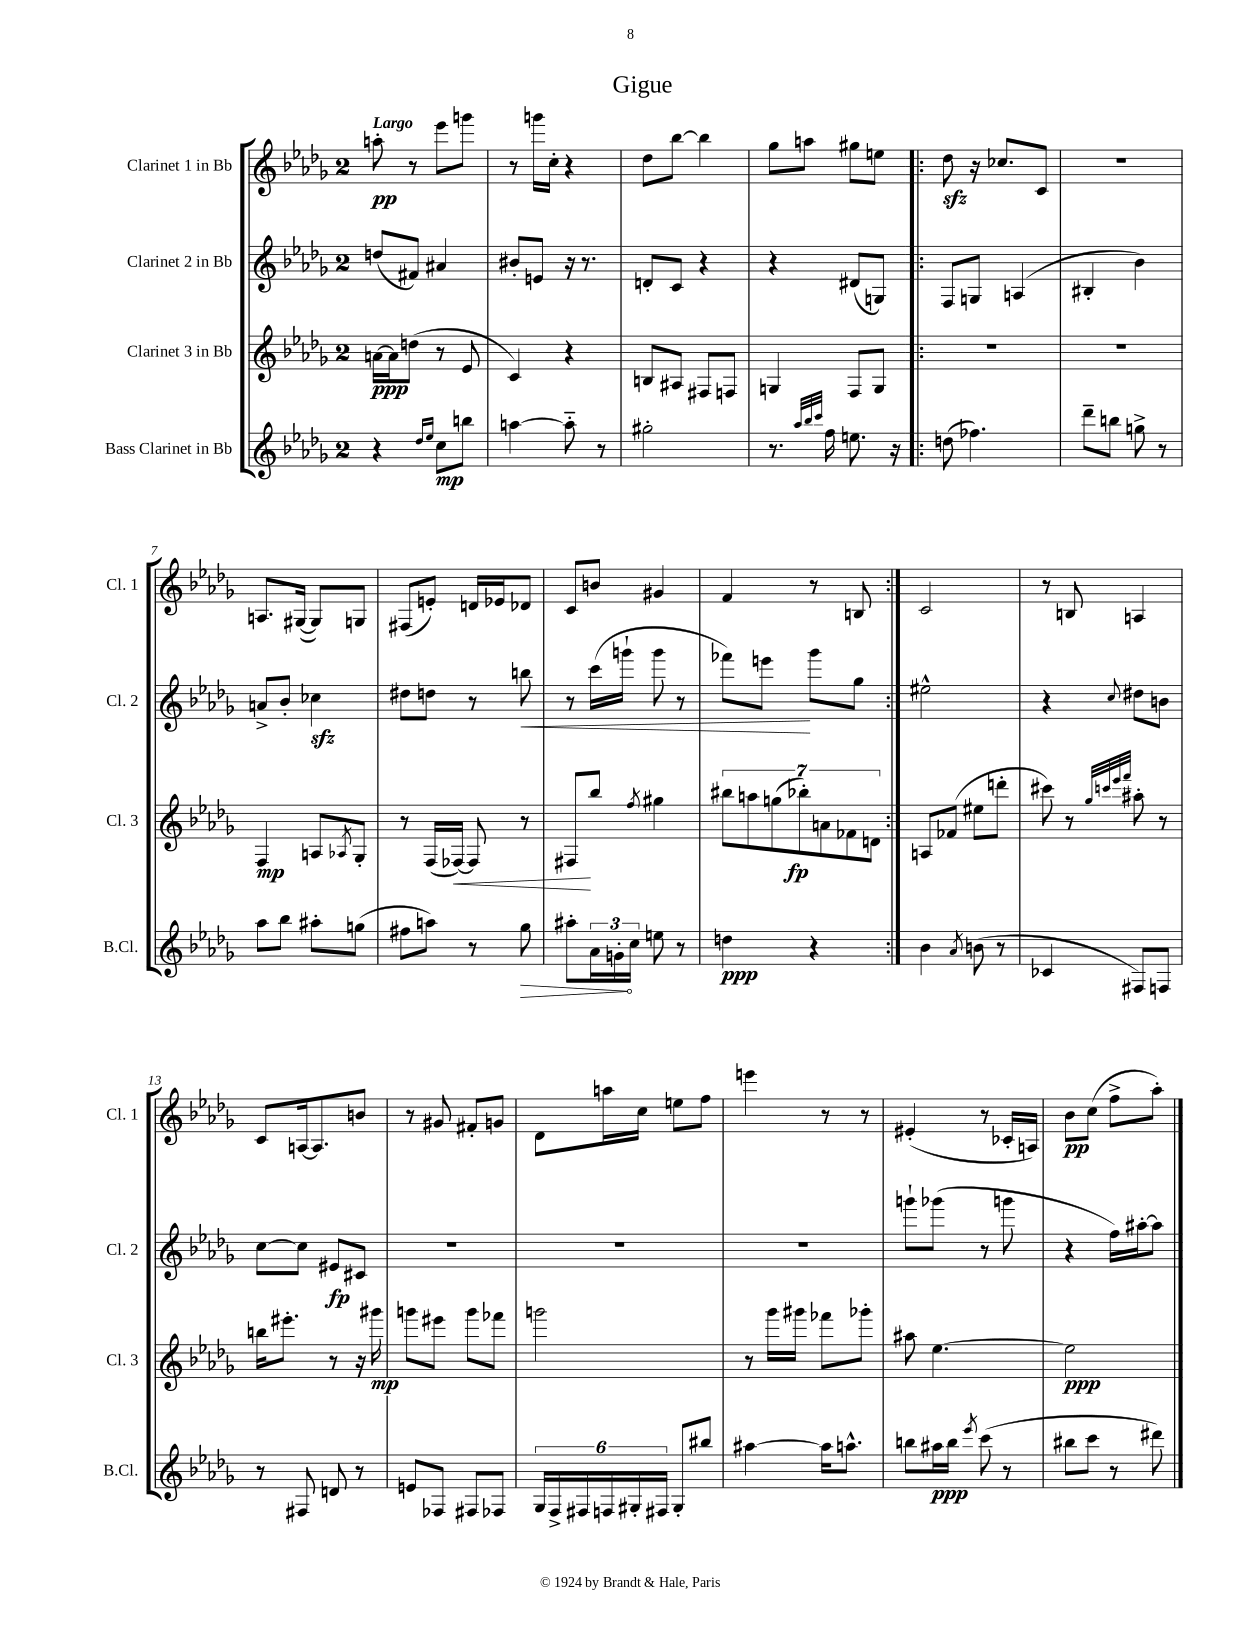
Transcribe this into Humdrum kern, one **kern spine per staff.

**kern	**dynam	**kern	**dynam	**kern	**dynam	**kern	**dynam
*part4	*part4	*part3	*part3	*part2	*part2	*part1	*part1
*staff4	*staff4	*staff3	*staff3	*staff2	*staff2	*staff1	*staff1
*I"Bass Clarinet in Bb	*	*I"Clarinet 3 in Bb	*	*I"Clarinet 2 in Bb	*	*I"Clarinet 1 in Bb	*
*I'B.Cl.	*	*I'Cl. 3	*	*I'Cl. 2	*	*I'Cl. 1	*
*clefG2	*	*clefG2	*	*clefG2	*	*clefG2	*
*k[b-e-a-d-g-]	*	*k[b-e-a-d-g-]	*	*k[b-e-a-d-g-]	*	*k[b-e-a-d-g-]	*
*M2/4	*	*M2/4	*	*M2/4	*	*M2/4	*
=1	=1	=1	=1	=1	=1	=1	=1
!	!	!	!	!	!	!LO:TX:a:B:t=Largo	!
4r	.	[16an\LL	ppp	(8ddn/L	.	8aan'\	pp
.	.	16a\J]	.	.	.	.	.
.	.	(8ddn\J	.	8f#X/J)	.	8r	.
16qqdd-/LL	.	.	.	.	.	.	.
16qqee-/JJ	.	.	.	.	.	.	.
8cc\L	mp	8r	.	4a#X/	.	8eee-\L	.
8bbn\J	.	8e-/	.	.	.	8gggn\J	.
=2	=2	=2	=2	=2	=2	=2	=2
[4aan\	.	4c/)	.	8b#X'/L	.	8r	.
.	.	.	.	8en/J	.	16gggn\LL	.
.	.	.	.	.	.	16cc'\JJ	.
8aa\]	.	4r	.	16r	.	4r	.
.	.	.	.	8.r	.	.	.
8r	.	.	.	.	.	.	.
=3	=3	=3	=3	=3	=3	=3	=3
2gg#X'\	.	8Bn/L	.	8dn'/L	.	8dd-\L	.
.	.	8A#X/J	.	8c/J	.	[8bb-\J	.
.	.	8F#X/L	.	4r	.	4bb-\]	.
.	.	8Fn/J	.	.	.	.	.
=4	=4	=4	=4	=4	=4	=4	=4
8.r	.	4Gn/	.	4r	.	8gg-\L	.
.	.	.	.	.	.	8aan\J	.
32qqaa-/LLL	.	.	.	.	.	.	.
32qqbb-/	.	.	.	.	.	.	.
32qqccc/JJJ	.	.	.	.	.	.	.
16ff\	.	.	.	.	.	.	.
8.een\	.	8F/L	.	(8d#X/L	.	8gg#X\L	.
.	.	8G/J	.	8Gn/J)	.	8een\J	.
16r	.	.	.	.	.	.	.
=5!|:	=5!|:	=5!|:	=5!|:	=5!|:	=5!|:	=5!|:	=5!|:
(8ddn\	.	2r	.	8F/L	.	8dd-zz\	.
4.ff-X\)	.	.	.	8Gn/J	.	16r	.
.	.	.	.	.	.	8.cc-X/L	.
.	.	.	.	(4An/	.	.	.
.	.	.	.	.	.	8c/J	.
=6	=6	=6	=6	=6	=6	=6	=6
8ddd-~\L	.	2r	.	4B#X'/	.	2r	.
8bbn\J	.	.	.	.	.	.	.
8ggn^\	.	.	.	4b-\)	.	.	.
8r	.	.	.	.	.	.	.
!!LO:LB:g=z
=7	=7	=7	=7	=7	=7	=7	=7
8aa-\L	.	4F/	mp	8an^/L	.	8.An/L	.
8bb-\J	.	.	.	8b-'/J	.	.	.
.	.	.	.	.	.	([16G#X/Jk	.
8aa#X'\L	.	8An/L	.	4cc-Xzz\	.	8G#/L])	.
.	.	8qA-X/	.	.	.	.	.
(8ggn\J	.	8G-'/J	.	.	.	8Gn/J	.
=8	=8	=8	=8	=8	=8	=8	=8
8ff#X\L	.	8r	.	8dd#X\L	.	(8F#X/L	.
8aan\J)	.	(16F/LL	.	8ddn\J	.	8en'/J)	.
!	!	!	!LO:HP:b	!	!	!	!
.	.	[16F-X/JJ)	<	.	.	.	.
8r	.	8F-/]	.	8r	.	16dn/LL	.
.	.	.	.	.	.	16e-X/J	.
!	!LO:HP:b	!	!	!	!LO:HP:b	!	!
8gg-\	>	8r	.	8bbn\	<	8d-X/J	.
=9	=9	=9	=9	=9	=9	=9	=9
8aa#X'\L	.	8F#X/L	.	8r	.	8c/L	.
24a-\L	.	8bb-/J	[	(16ccc\LL	.	8bn/J	.
24gn'\	.	.	.	.	.	.	.
.	.	.	.	16gggn`\JJ	.	.	.
24cc\JJ	]	.	.	.	.	.	.
.	.	8qff/	.	.	.	.	.
8een\	.	4gg#X\	.	8ggg\	.	4g#X/	.
8r	.	.	.	8r	.	.	.
=10	=10	=10	=10	=10	=10	=10	=10
4ddn\	ppp	14bb#X\L	.	8fff-X\L)	.	4f/	.
.	.	14aan\	.	.	.	.	.
.	.	.	.	8eeen\J	.	.	.
.	.	(14ggn\	.	.	.	.	.
.	.	14bb-X'\)	fp	.	.	.	.
4r	.	.	.	8ggg-\L	[	8r	.
.	.	14an\	.	.	.	.	.
.	.	14f-X\	.	.	.	.	.
.	.	.	.	8gg-\J	.	8Bn/	.
.	.	14dn\J	.	.	.	.	.
=11:|!	=11:|!	=11:|!	=11:|!	=11:|!	=11:|!	=11:|!	=11:|!
4b-\	.	8An/L	.	2ee#X^^\	.	2c/	.
.	.	(8f-X/J	.	.	.	.	.
8qa-/	.	.	.	.	.	.	.
(8bn\	.	8ee#X\L	.	.	.	.	.
8r	.	8dddn'\J	.	.	.	.	.
=12	=12	=12	=12	=12	=12	=12	=12
4c-X/	.	8ccc#X\)	.	4r	.	8r	.
.	.	8r	.	.	.	8Bn/	.
.	.	32qqgg-/LLL	.	.	.	.	.
.	.	32qqcccn/	.	.	.	.	.
.	.	32qqeee-/	.	.	.	.	.
.	.	32qqfff/JJJ	.	8qqcc/	.	.	.
8F#X/L)	.	8aa#X'\	.	8dd#X\L	.	4An/	.
8Fn/J	.	8r	.	8bn\J	.	.	.
!!LO:LB:g=z
=13	=13	=13	=13	=13	=13	=13	=13
8r	.	16bbn\KL	.	[8cc\L	.	8c/L	.
.	.	8.eee#X'\J	.	.	.	.	.
8F#X/	.	.	.	8cc\J]	.	[16An/k	.
.	.	.	.	.	.	8.A/]	.
8dn/	.	8r	.	8e#X/L	fp	.	.
8r	.	16r	.	8c#X/J	.	8bn/J	.
.	.	16ggg#X\	mp	.	.	.	.
=14	=14	=14	=14	=14	=14	=14	=14
8en/L	.	8gggn\L	.	2r	.	8r	.
8F-X/J	.	8eee#X\J	.	.	.	8g#X/	.
8F#X/L	.	8ggg\L	.	.	.	8f#X'/L	.
8F-X/J	.	8fff-X\J	.	.	.	8gn/J	.
=15	=15	=15	=15	=15	=15	=15	=15
24G-/LL	.	2gggn\	.	2r	.	8d-\L	.
24F^/	.	.	.	.	.	.	.
24F#X/	.	.	.	.	.	.	.
24Fn/	.	.	.	.	.	16aan\L	.
24G#X'/	.	.	.	.	.	.	.
.	.	.	.	.	.	16cc\JJ	.
24F#X/JJ	.	.	.	.	.	.	.
8G#'/L	.	.	.	.	.	8een\L	.
8bb#X/J	.	.	.	.	.	8ff\J	.
=16	=16	=16	=16	=16	=16	=16	=16
[4aa#X\	.	8r	.	2r	.	4eeen\	.
.	.	16ggg-\LL	.	.	.	.	.
.	.	16ggg#X\JJ	.	.	.	.	.
16aa#\KL]	.	8fff-X\L	.	.	.	8r	.
8.aan^^\J	.	.	.	.	.	.	.
.	.	8ggg-X'\J	.	.	.	8r	.
=17	=17	=17	=17	=17	=17	=17	=17
8bbn\L	.	8aa#X\	.	8gggn`\L	.	(4e#X'/	.
16aa#X\L	ppp	[4.ee-\	.	(8ggg-X\J	.	.	.
16bb\JJ	.	.	.	.	.	.	.
8qeee-/	.	.	.	.	.	.	.
(8ccc\	.	.	.	8r	.	8r	.
8r	.	.	.	8gggn\	.	16c-X'/LL	.
.	.	.	.	.	.	16An/JJ)	.
=18	=18	=18	=18	=18	=18	=18	=18
8bb#X\L	.	2ee-\]	ppp	4r	.	8b-\L	pp
8ccc\J	.	.	.	.	.	(8cc\J	.
8r	.	.	.	16ff\LL)	.	8ff^\L	.
.	.	.	.	[16aa#X'\J	.	.	.
8ddd#X\)	.	.	.	8aa#\J]	.	8aa-'\J)	.
==	==	==	==	==	==	==	==
*-	*-	*-	*-	*-	*-	*-	*-
